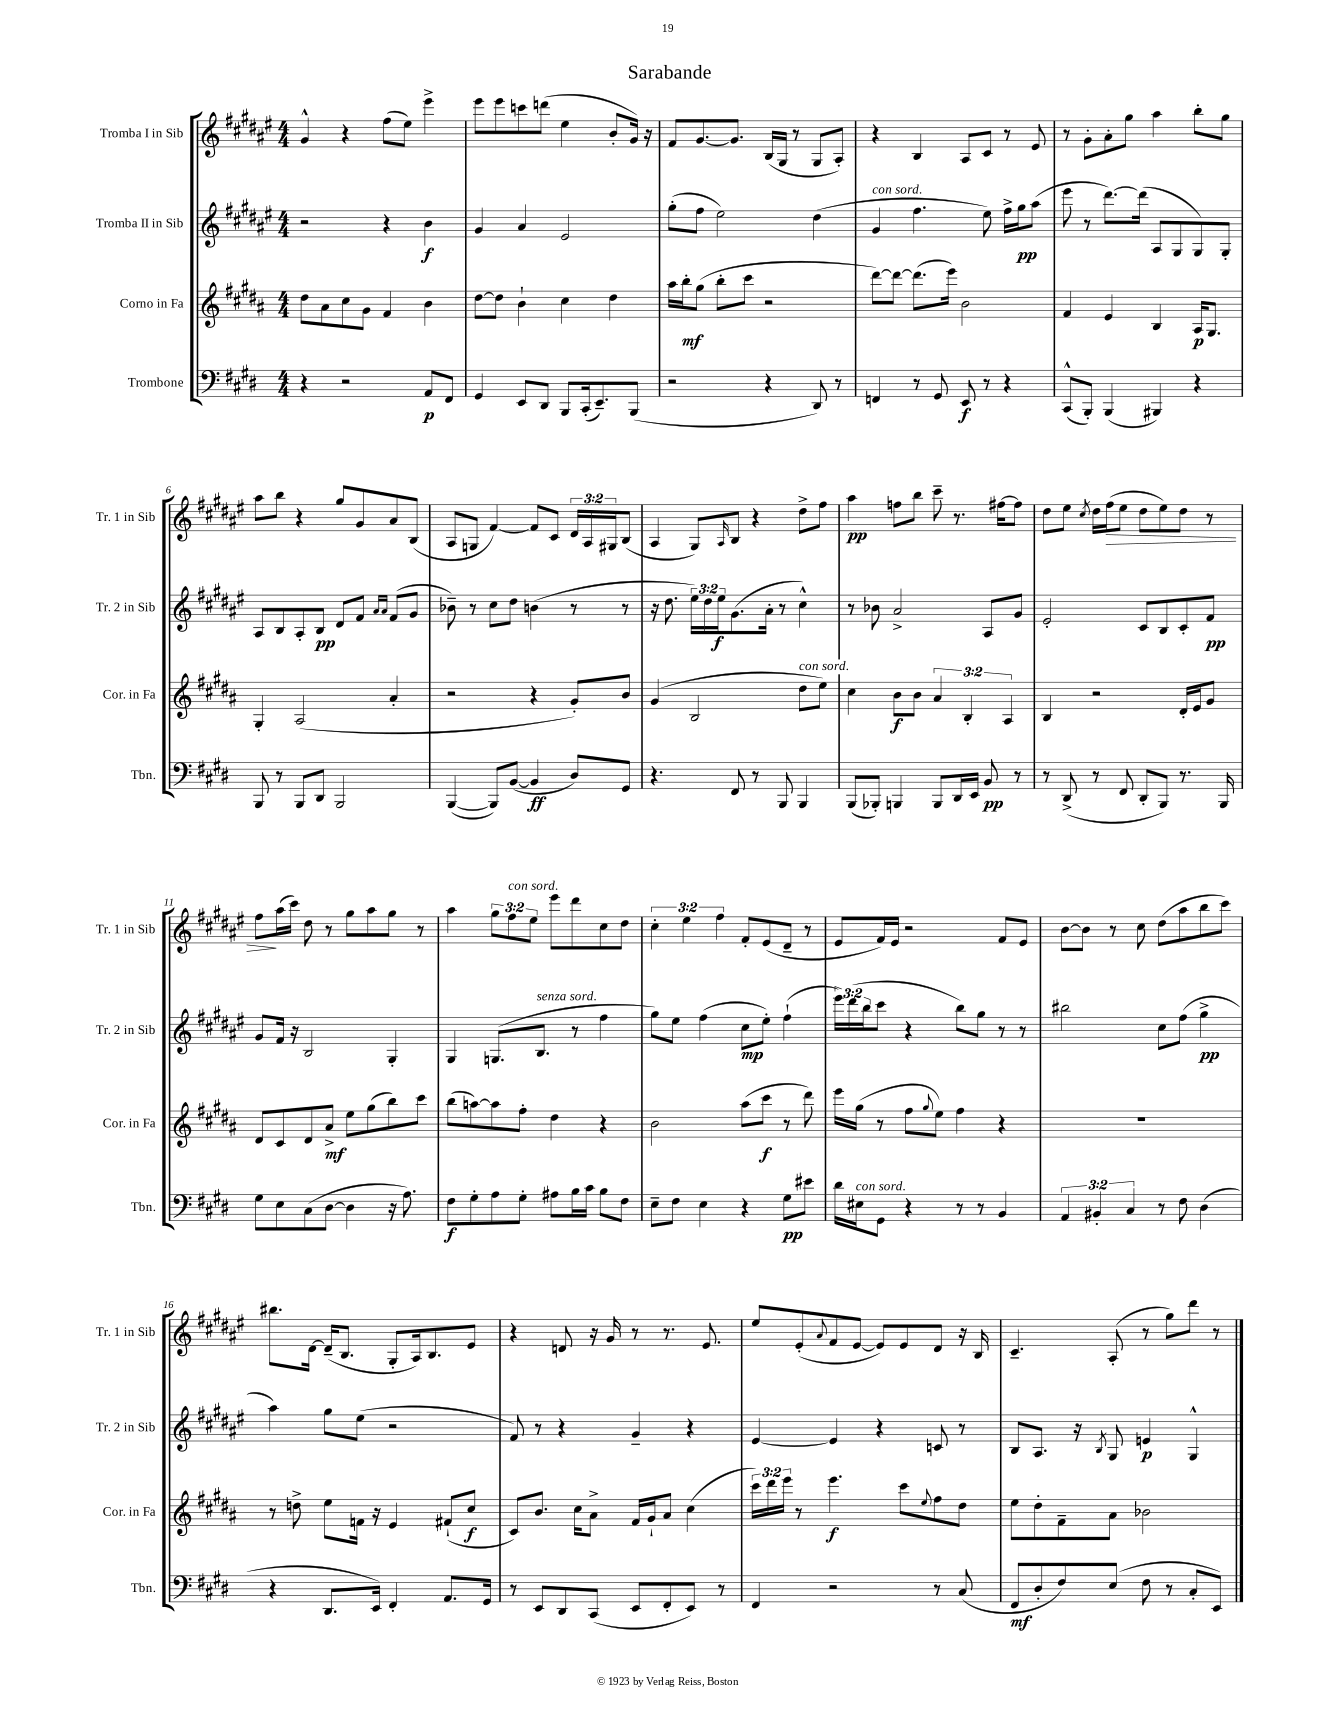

**kern	**dynam	**kern	**dynam	**kern	**dynam	**kern	**dynam
*part4	*part4	*part3	*part3	*part2	*part2	*part1	*part1
*staff4	*staff4	*staff3	*staff3	*staff2	*staff2	*staff1	*staff1
*I"Trombone	*	*I"Corno in Fa	*	*I"Tromba II in Sib	*	*I"Tromba I in Sib	*
*I'Tbn.	*	*I'Cor. in Fa	*	*I'Tr. 2 in Sib	*	*I'Tr. 1 in Sib	*
*clefF4	*	*clefG2	*	*clefG2	*	*clefG2	*
*k[f#c#g#d#]	*	*k[f#c#g#d#a#]	*	*k[f#c#g#d#a#e#]	*	*k[f#c#g#d#a#e#]	*
*M4/4	*	*M4/4	*	*M4/4	*	*M4/4	*
=1	=1	=1	=1	=1	=1	=1	=1
4r	.	8dd#\L	.	2r	.	4g#^^/	.
.	.	8a#\	.	.	.	.	.
2r	.	8cc#\	.	.	.	4r	.
.	.	8g#\J	.	.	.	.	.
.	.	4f#/	.	4r	.	(8ff#\L	.
.	.	.	.	.	.	8ee#\J)	.
8AA/L	p	4b\	.	4b\	f	4eee#^\	.
8FF#/J	.	.	.	.	.	.	.
=2	=2	=2	=2	=2	=2	=2	=2
4GG#/	.	[8dd#\L	.	4g#/	.	8eee#\L	.
.	.	8dd#\J]	.	.	.	8eee#\	.
8EE/L	.	4b`\	.	4a#/	.	8cccn\	.
8DD#/J	.	.	.	.	.	(8dddn\J	.
8BBB/L	.	4cc#\	.	2e#/	.	4ee#\	.
(16CC#'/k	.	.	.	.	.	.	.
8.EE~/)	.	.	.	.	.	.	.
.	.	4dd#\	.	.	.	8b'/L	.
(8BBB/J	.	.	.	.	.	16g#/Jk)	.
.	.	.	.	.	.	16r	.
=3	=3	=3	=3	=3	=3	=3	=3
2r	.	16aa#\LL	.	(8gg#'\L	.	8f#/L	.
.	.	16bb'\J	mf	.	.	.	.
.	.	(8gg#\J	.	8ff#\J	.	[8.g#/	.
.	.	8bb'\L	.	2ee#\)	.	.	.
.	.	.	.	.	.	8.g#/J]	.
.	.	8ccc#\J	.	.	.	.	.
4r	.	2r	.	.	.	(16B/LL	.
.	.	.	.	.	.	16G#/JJ	.
.	.	.	.	.	.	8r	.
8DD#/)	.	.	.	(4dd#\	.	8G#/L	.
8r	.	.	.	.	.	8A#'/J)	.
=4	=4	=4	=4	=4	=4	=4	=4
!	!	!	!	!LO:TX:a:i:t=con sord.	!	!	!
4FFn/	.	[8ddd#\L)	.	4g#/	.	4r	.
.	.	8ddd#\J_	.	.	.	.	.
8r	.	(8.ddd#\L]	.	4.ff#\	.	4B/	.
8GG#/	.	.	.	.	.	.	.
.	.	16eee\Jk)	.	.	.	.	.
8EE/	f	2b\	.	.	.	8A#/L	.
8r	.	.	.	8ee#\)	.	8c#/J	.
4r	.	.	.	16ff#^\LL	.	8r	.
.	.	.	.	16gg#\J	pp	.	.
.	.	.	.	(8aa#\J	.	8e#/	.
=5	=5	=5	=5	=5	=5	=5	=5
(8CC#^^/L	.	4f#/	.	8eee#\	.	8r	.
8BBB'/J)	.	.	.	8r	.	8g#'\L	.
(4BBB/	.	4e/	.	[8.ddd#\L)	.	8a#'\	.
.	.	.	.	.	.	8gg#\J	.
.	.	.	.	(16ddd#\Jk]	.	.	.
4BBB#X/)	.	4B/	.	8A#/L	.	4aa#\	.
.	.	.	.	8G#/	.	.	.
4r	.	16A#/KL	p	8G#/)	.	8bb'\L	.
.	.	8.G#/J	.	.	.	.	.
.	.	.	.	8G#'/J	.	8gg#\J	.
!!LO:LB:g=z
=6	=6	=6	=6	=6	=6	=6	=6
8BBB/	.	4G#'/	.	8A#/L	.	8aa#\L	.
8r	.	.	.	8B/	.	8bb\J	.
8BBB/L	.	(2A#/	.	8A#'/	.	4r	.
8DD#/J	.	.	.	8B/J	pp	.	.
2BBB/	.	.	.	8d#/L	.	8gg#/L	.
.	.	.	.	8f#/J	.	8g#/	.
.	.	.	.	16qqa#/LL	.	.	.
.	.	.	.	16qqa#/JJ	.	.	.
.	.	4a#'/	.	(8f#/L	.	8a#/	.
.	.	.	.	8g#/J	.	(8B/J	.
=7	=7	=7	=7	=7	=7	=7	=7
([4BBB/	.	2r	.	8b-X~\)	.	8A#/L	.
.	.	.	.	8r	.	8Gn/J	.
8BBB/L])	.	.	.	8cc#\L	.	[4f#/)	.
([8BB/J	.	.	.	8dd#\J	.	.	.
4BB/]	ff	4r	.	(4bn\	.	8f#/L]	.
.	.	.	.	.	.	8c#/J	.
8D#/L)	.	8g#'/L)	.	8r	.	24d#/LL	.
.	.	.	.	.	.	24A#/	.
.	.	.	.	.	.	24G#X/J	.
8GG#/J	.	8b/J	.	8r	.	(8B/J	.
=8	=8	=8	=8	=8	=8	=8	=8
4.r	.	(4g#/	.	16r	.	4A#/	.
.	.	.	.	8.dd#\	.	.	.
.	.	2B/	.	24ee#\LL)	.	8G#/L)	.
.	.	.	.	24dd#\	.	.	.
.	.	.	.	24ee#\J	f	.	.
.	.	.	.	.	.	16qqA#/	.
8FF#/	.	.	.	(8.g#\	.	8B/J	.
8r	.	.	.	.	.	4r	.
.	.	.	.	16a#'\Jk	.	.	.
8BBB/	.	.	.	8r	.	.	.
!	!	!LO:TX:a:i:t=con sord.	!	!	!	!	!
4BBB/	.	8dd#\L	.	4cc#^^\)	.	8dd#^\L	.
.	.	8ee\J)	.	.	.	8ff#\J	.
=9	=9	=9	=9	=9	=9	=9	=9
(8BBB/L	.	4cc#\	.	8r	.	4aa#\	pp
8BBB-X'/J)	.	.	.	8b-X\	.	.	.
4BBBn/	.	8b\L	f	2a#^/	.	8ffn\L	.
.	.	8b\J	.	.	.	8bb\J	.
8BBB/L	.	6a#/	.	.	.	8ccc#~\	.
16DD#/L	.	.	.	.	.	8.r	.
.	.	6B'/	.	.	.	.	.
16EE/JJ	.	.	.	.	.	.	.
8BB/	pp	.	.	8A#/L	.	.	.
.	.	.	.	.	.	[16ff#X\KL	.
.	.	6A#/	.	.	.	.	.
8r	.	.	.	8g#/J	.	8ff#\J]	.
=10	=10	=10	=10	=10	=10	=10	=10
8r	.	4B/	.	2e#'/	.	8dd#\L	.
(8DD#^/	.	.	.	.	.	8ee#\J	.
.	.	.	.	.	.	8qcc#/	.
8r	.	2r	.	.	.	16dd#\LL	.
!	!	!	!	!	!	!	!LO:HP:b
.	.	.	.	.	.	(16ff#\J	>
8FF#/	.	.	.	.	.	8ee#\J	.
8DD#'/L	.	.	.	8c#/L	.	8dd#\L	.
8BBB/J)	.	.	.	8B/	.	8ee#\)	.
8.r	.	16d#'/LL	.	8c#'/	.	8dd#\J	.
.	.	16e/J	.	.	.	.	.
.	.	8g#/J	.	8f#/J	pp	8r	.
16BBB/	.	.	.	.	.	.	.
!!LO:LB:g=z
=11	=11	=11	=11	=11	=11	=11	=11
8G#\L	.	8d#/L	.	8g#/L	.	8ff#\L	.
8E\	.	8c#/	.	16f#/Jk	.	(16aa#\L	]
.	.	.	.	16r	.	16ccc#\JJ)	.
(8C#\	.	8d#/	.	2B/	.	8dd#\	.
[8D#\J	.	8a#^/J	mf	.	.	8r	.
4D#\]	.	8ee\L	.	.	.	8gg#\L	.
.	.	(8gg#\	.	.	.	8aa#\	.
16r	.	8bb\)	.	4G#'/	.	8gg#\J	.
8.A\)	.	.	.	.	.	.	.
.	.	8ccc#\J	.	.	.	8r	.
=12	=12	=12	=12	=12	=12	=12	=12
8F#\L	f	(8bb\L	.	4G#/	.	4aa#\	.
8G#'\	.	[8aan\)	.	.	.	.	.
8A\	.	8aa\]	.	(8.Gn/L	.	12gg#\L	.
!	!	!	!	!	!	!LO:TX:a:i:t=con sord.	!
.	.	.	.	.	.	12ff#\	.
8G#'\J	.	8ff#'\J	.	.	.	.	.
.	.	.	.	.	.	12ee#\J	.
!	!	!	!	!LO:TX:a:i:t=senza sord.	!	!	!
.	.	.	.	8.B/J	.	.	.
8A#X\L	.	4dd#\	.	.	.	8eee#\L	.
16B\L	.	.	.	8r	.	8ddd#\	.
16c#\JJ	.	.	.	.	.	.	.
8B\L	.	4r	.	4ff#\	.	8cc#\	.
8F#\J	.	.	.	.	.	8dd#\J	.
=13	=13	=13	=13	=13	=13	=13	=13
8E~\L	.	2b\	.	8gg#\L)	.	6cc#'\	.
8F#\J	.	.	.	8ee#\J	.	.	.
.	.	.	.	.	.	6ee#\	.
4E\	.	.	.	(4ff#\	.	.	.
.	.	.	.	.	.	6ff#\	.
4r	.	(8aa#\L	.	8cc#\L	mp	8f#'/L	.
.	.	8ccc#\J	f	8ee#'\J)	.	(8e#/	.
8G#\L	pp	8r	.	(4ff#`\	.	8d#~/J	.
8e#X\J	.	8ddd#\)	.	.	.	8r	.
=14	=14	=14	=14	=14	=14	=14	=14
16d#\LL	.	16eee\LL	.	24eee#\LL)	.	8e#/L	.
.	.	.	.	(24ddd#\	.	.	.
!LO:TX:a:i:t=con sord.	!	!	!	!	!	!	!
16E#X\J	.	(16gg#\JJ	.	.	.	.	.
.	.	.	.	24bb\J	.	.	.
8GG#\J	.	8r	.	8ccc#\J	.	16f#/L)	.
.	.	.	.	.	.	16e#/JJ	.
4r	.	8ff#\L	.	4r	.	2r	.
.	.	8qqgg#/	.	.	.	.	.
.	.	8ee\J)	.	.	.	.	.
8r	.	4ff#\	.	8bb\L)	.	.	.
8r	.	.	.	8gg#\J	.	.	.
4BB/	.	4r	.	8r	.	8f#/L	.
.	.	.	.	8r	.	8e#/J	.
=15	=15	=15	=15	=15	=15	=15	=15
6AA/	.	1r	.	2bb#X\	.	[8b\L	.
.	.	.	.	.	.	8b\J]	.
6BB#X'/	.	.	.	.	.	.	.
.	.	.	.	.	.	8r	.
6C#/	.	.	.	.	.	.	.
.	.	.	.	.	.	8cc#\	.
8r	.	.	.	8cc#\L	.	(8dd#\L	.
8F#\	.	.	.	(8ff#\J	.	8aa#\	.
(4D#\	.	.	.	4gg#^\	pp	8bb\	.
.	.	.	.	.	.	8ccc#\J)	.
!!LO:LB:g=z
=16	=16	=16	=16	=16	=16	=16	=16
4r	.	8r	.	4aa#\)	.	8.bb#X\L	.
.	.	8ddn^\	.	.	.	.	.
.	.	.	.	.	.	[16d#\Jk	.
8.DD#/L	.	8ee\L	.	8gg#\L	.	(16d#~/KL]	.
.	.	.	.	.	.	8.B/J	.
.	.	16fn\Jk	.	(8ee#\J	.	.	.
16EE/Jk)	.	16r	.	.	.	.	.
4FF#'/	.	4e/	.	2r	.	8G#'/L	.
.	.	.	.	.	.	16A#/k)	.
.	.	.	.	.	.	8.B/	.
8.AA/L	.	(8f#X`/L	.	.	.	.	.
.	.	8cc#/J	f	.	.	8e#/J	.
16GG#/Jk	.	.	.	.	.	.	.
=17	=17	=17	=17	=17	=17	=17	=17
8r	.	8c#/L)	.	8f#/)	.	4r	.
8EE/L	.	8.b/J	.	8r	.	.	.
8DD#/	.	.	.	4r	.	8dn/	.
.	.	16cc#\KL	.	.	.	.	.
(8CC#/J	.	8a#^\J	.	.	.	16r	.
.	.	.	.	.	.	16g#/	.
8EE/L	.	16f#/LL	.	4g#~/	.	8r	.
.	.	16g#`/J	.	.	.	.	.
8FF#'/	.	8a#/J	.	.	.	8.r	.
8EE/J)	.	(4cc#\	.	4r	.	.	.
.	.	.	.	.	.	8.e#/	.
8r	.	.	.	.	.	.	.
=18	=18	=18	=18	=18	=18	=18	=18
4FF#/	.	24ccc#\LL)	.	[4e#/	.	8ee#/L	.
.	.	24ddd#\	.	.	.	.	.
.	.	24eee\JJ	.	.	.	.	.
.	.	8r	.	.	.	(8e#'/	.
.	.	.	.	.	.	8qqa#/	.
2r	.	4.eee\	f	4e#/]	.	8f#/	.
.	.	.	.	.	.	[8e#/J	.
.	.	.	.	4r	.	8e#/L])	.
.	.	8ccc#\L	.	.	.	8e#/	.
.	.	8qqee/	.	.	.	.	.
8r	.	8ff#\	.	8cn/	.	8d#/J	.
(8C#/	.	8dd#\J	.	8r	.	16r	.
.	.	.	.	.	.	16B/	.
=19	=19	=19	=19	=19	=19	=19	=19
8FF#/L	mf	8ee\L	.	8B/L	.	4.c#~/	.
8D#'/	.	8dd#'\	.	8.A#/J	.	.	.
8F#/)	.	8f#~\	.	.	.	.	.
.	.	.	.	16r	.	.	.
.	.	.	.	8qB/	.	.	.
(8E/J	.	8a#\J	.	8G#/	.	(8A#'/	.
8F#\	.	2b-X\	.	4en/	p	8r	.
8r	.	.	.	.	.	8gg#\L)	.
8C#'/L	.	.	.	4G#^^/	.	8ddd#\J	.
8EE/J)	.	.	.	.	.	8r	.
==	==	==	==	==	==	==	==
*-	*-	*-	*-	*-	*-	*-	*-
